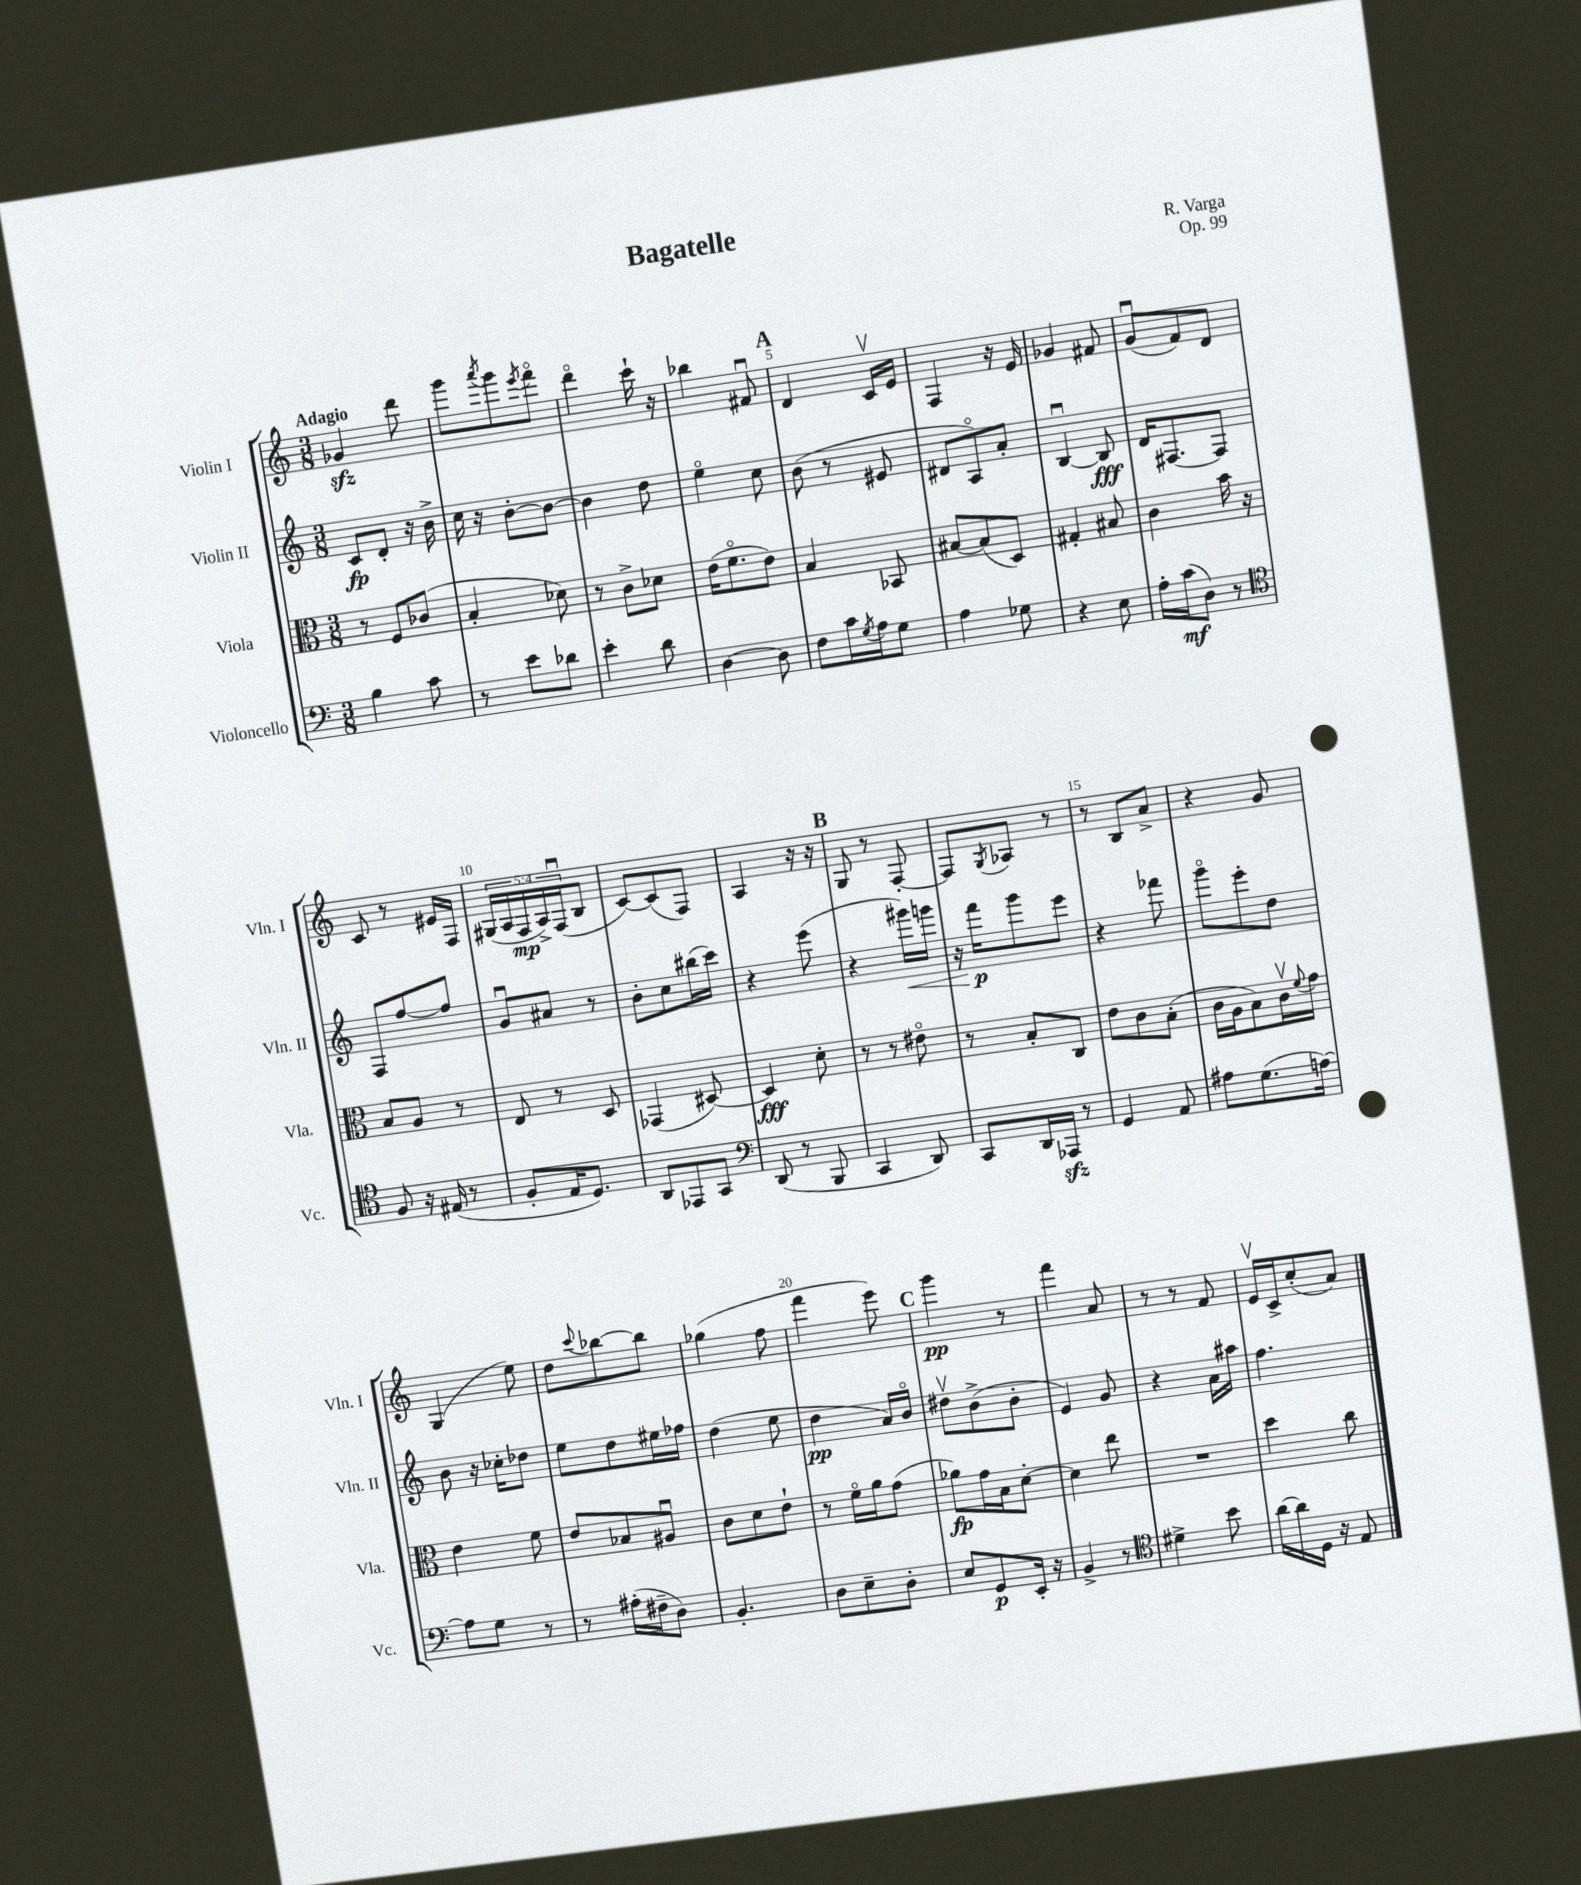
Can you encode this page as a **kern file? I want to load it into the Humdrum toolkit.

**kern	**dynam	**kern	**dynam	**kern	**dynam	**kern	**dynam
*part4	*part4	*part3	*part3	*part2	*part2	*part1	*part1
*staff4	*staff4	*staff3	*staff3	*staff2	*staff2	*staff1	*staff1
*I"Violoncello	*	*I"Viola	*	*I"Violin II	*	*I"Violin I	*
*I'Vc.	*	*I'Vla.	*	*I'Vln. II	*	*I'Vln. I	*
*clefF4	*	*clefC3	*	*clefG2	*	*clefG2	*
*k[]	*	*k[]	*	*k[]	*	*k[]	*
*M3/8	*	*M3/8	*	*M3/8	*	*M3/8	*
=1	=1	=1	=1	=1	=1	=1	=1
!	!	!	!	!	!	!LO:TX:a:B:t=Adagio	!
4B\	.	8r	.	8c/L	fp	4g-Xzz/	.
.	.	8F/L	.	8d'/J	.	.	.
8c\	.	(8c-X/J	.	16r	.	8ddd\	.
.	.	.	.	16b^\	.	.	.
=2	=2	=2	=2	=2	=2	=2	=2
8r	.	4B'/	.	16cc\	.	8ggg\L	.
.	.	.	.	16r	.	.	.
.	.	.	.	.	.	8qaaa/	.
8e\L	.	.	.	[8b'\L	.	8ggg\	.
.	.	.	.	.	.	8qeee/	.
8d-X\J	.	8d-X\)	.	8b\J_	.	8fff\J	.
=3	=3	=3	=3	=3	=3	=3	=3
4e'\	.	8r	.	4b\]	.	4ddd\	.
.	.	8c^\L	.	.	.	.	.
8d\	.	8d-X\J	.	8dd\	.	16ccc`\	.
.	.	.	.	.	.	16r	.
=4	=4	=4	=4	=4	=4	=4	=4
[4D\	.	(16e\KL	.	4ee\	.	4bb-X\	.
.	.	8.f\	.	.	.	.	.
8D\]	.	8e\J)	.	8cc\	.	8f#Xu/	.
!!LO:REH:place=s1:t=A
=5	=5	=5	=5	=5	=5	=5	=5
8F\L	.	4B/	.	(8b\	.	4d/	.
16c\L	.	.	.	8r	.	.	.
8qG/	.	.	.	.	.	.	.
16A\J	.	.	.	.	.	.	.
8G\J	.	8BB-X/	.	8e#X/	.	16cv/LL	.
.	.	.	.	.	.	16e/JJ	.
=6	=6	=6	=6	=6	=6	=6	=6
4A\	.	[8B#X/L	.	8d#X/L	.	4F/	.
.	.	(8B#/]	.	8A/)	.	.	.
8G-X\	.	8D/J)	.	8a'/J	.	16r	.
.	.	.	.	.	.	16e/	.
=7	=7	=7	=7	=7	=7	=7	=7
4r	.	4G#X'/	.	[4Bu/	.	4g-X/	.
8E\	.	8B#X/	.	8B/]	fff	8f#X/	.
=8	=8	=8	=8	=8	=8	=8	=8
16A'\LL	.	4c\	.	16d/KL	.	(8gu/L	.
(16c\J	mf	.	.	[8.F#X/	.	.	.
8D\J)	.	.	.	.	.	8f/)	.
8r	.	16b\	.	8F#/J]	.	8d/J	.
.	.	16r	.	.	.	.	.
!!LO:LB:g=z
=9	=9	=9	=9	=9	=9	=9	=9
*clefC4	*	*	*	*	*	*	*
8F/	.	8B/L	.	8F/L	.	8c/	.
16r	.	8A/J	.	[8ff/	.	8r	.
(16E#X/	.	.	.	.	.	.	.
8r	.	8r	.	8ff/J]	.	16e#X/LL	.
.	.	.	.	.	.	16F/JJ	.
=10	=10	=10	=10	=10	=10	=10	=10
8F'/L	.	8E/	.	8gu/L	.	(20G#X/LL	.
.	.	.	.	.	.	20A/	.
.	.	.	.	.	.	20F/	mp
16E/K	.	8r	.	8a#X/J	.	.	.
.	.	.	.	.	.	20A^/)	.
8.D/J)	.	.	.	.	.	.	.
.	.	.	.	.	.	(20Fu/J	.
.	.	8D/	.	8r	.	8B/J	.
=11	=11	=11	=11	=11	=11	=11	=11
8AA/L	.	(4GG-X/	.	8b'\L	.	[8c/L)	.
8EE-X/	.	.	.	8cc\	.	(8c/]	.
8GG/J	.	[8D#X/)	.	(16bb#X\L	.	8F/J)	.
.	.	.	.	16ccc\JJ)	.	.	.
=12	=12	=12	=12	=12	=12	=12	=12
*clefF4	*	*	*	*	*	*	*
(8DD/	.	4D#/]	fff	4r	.	4A/	.
8r	.	.	.	.	.	.	.
8BBB/	.	8d'\	.	(8eee\	.	16r	.
.	.	.	.	.	.	16r	.
!!LO:REH:place=s1:t=B
=13	=13	=13	=13	=13	=13	=13	=13
4CC/	.	8r	.	4r	.	8G/	.
.	.	8r	.	.	.	8r	.
!	!	!	!	!	!LO:HP:b	!	!
8DD/)	.	8e#X\	.	16ggg#X\LL)	<	[8F'/	.
.	.	.	.	16gggn\JJ	.	.	.
=14	=14	=14	=14	=14	=14	=14	=14
8CC/L	.	8r	.	16r	.	8F/L]	.
.	.	.	.	16fff\KL	p	.	.
.	.	.	.	.	.	8qG/	.
16DD/L	.	8B'/L	.	8ggg\	[	8A-X/J	.
16AAA-Xzz/JJ	.	.	.	.	.	.	.
8r	.	8C/J	.	8eee\J	.	8r	.
=15	=15	=15	=15	=15	=15	=15	=15
4GG/	.	8e\L	.	4r	.	8r	.
.	.	8c\	.	.	.	8B/L	.
8AA/	.	(8B'\J	.	8fff-X\	.	8a^/J	.
=16	=16	=16	=16	=16	=16	=16	=16
8A#X\L	.	16c\LL	.	8ggg\L	.	4r	.
.	.	16A\J	.	.	.	.	.
(8.G\	.	8B\)	.	8eee'\	.	.	.
.	.	16cv\L	.	8dd\J	.	8g/	.
.	.	8qqf/	.	.	.	.	.
[16An\Jk)	.	16g\JJ	.	.	.	.	.
!!LO:LB:g=z
=17	=17	=17	=17	=17	=17	=17	=17
8A\L]	.	4e\	.	8b\	.	(4G/	.
8G\J	.	.	.	16r	.	.	.
.	.	.	.	16cc-X'\KL	.	.	.
8r	.	8f\	.	8dd-X\J	.	8ee\)	.
=18	=18	=18	=18	=18	=18	=18	=18
8r	.	8e/L	.	8ee\L	.	8dd\L	.
.	.	.	.	.	.	8qqccc/	.
(16A#X'\LL	.	8B-X/	.	8dd\	.	[8bb-X\	.
16F#X~\J	.	.	.	.	.	.	.
8D\J)	.	8A#Xu/J	.	16ee#X\L	.	8bb-\J]	.
.	.	.	.	16ff-X\JJ	.	.	.
=19	=19	=19	=19	=19	=19	=19	=19
4.BB'/	.	8c\L	.	(4dd\	.	(4gg-X\	.
.	.	8d\	.	.	.	.	.
.	.	8e`\J	.	8ee\	.	8ff\	.
=20	=20	=20	=20	=20	=20	=20	=20
8D\L	.	8r	.	4dd\	pp	4fff\	.
8E~\	.	16f\LL	.	.	.	.	.
.	.	16a\J	.	.	.	.	.
8D'\J	.	(8g\J	.	16a/LL)	.	8eee\)	.
.	.	.	.	16b/JJ	.	.	.
!!LO:REH:place=s1:t=C
=21	=21	=21	=21	=21	=21	=21	=21
8E/L	.	8a-X\L)	fp	8dd#Xv\L	.	4ggg\	pp
8GG/	p	16g\L	.	(8b^\	.	.	.
.	.	16B\J	.	.	.	.	.
16EE'/Jk	.	[8d'\J	.	8b'\J	.	8r	.
16r	.	.	.	.	.	.	.
=22	=22	=22	=22	=22	=22	=22	=22
4BB^/	.	4d\]	.	4e/)	.	4fff\	.
8r	.	8ee\	.	8g/	.	8a/	.
=23	=23	=23	=23	=23	=23	=23	=23
*clefC4	*	*	*	*	*	*	*
4d#X^\	.	4.r	.	4r	.	8r	.
.	.	.	.	.	.	8r	.
8b\	.	.	.	16a\LL	.	8f/	.
.	.	.	.	16aa#X\JJ	.	.	.
=24	=24	=24	=24	=24	=24	=24	=24
[16a\LL	.	4dd\	.	4.ff\	.	16ev/LL	.
16a\]	.	.	.	.	.	16c^/J	.
16D\JJ	.	.	.	.	.	(8cc'/	.
16r	.	.	.	.	.	.	.
8E/	.	8cc\	.	.	.	8a/J)	.
==	==	==	==	==	==	==	==
*-	*-	*-	*-	*-	*-	*-	*-
